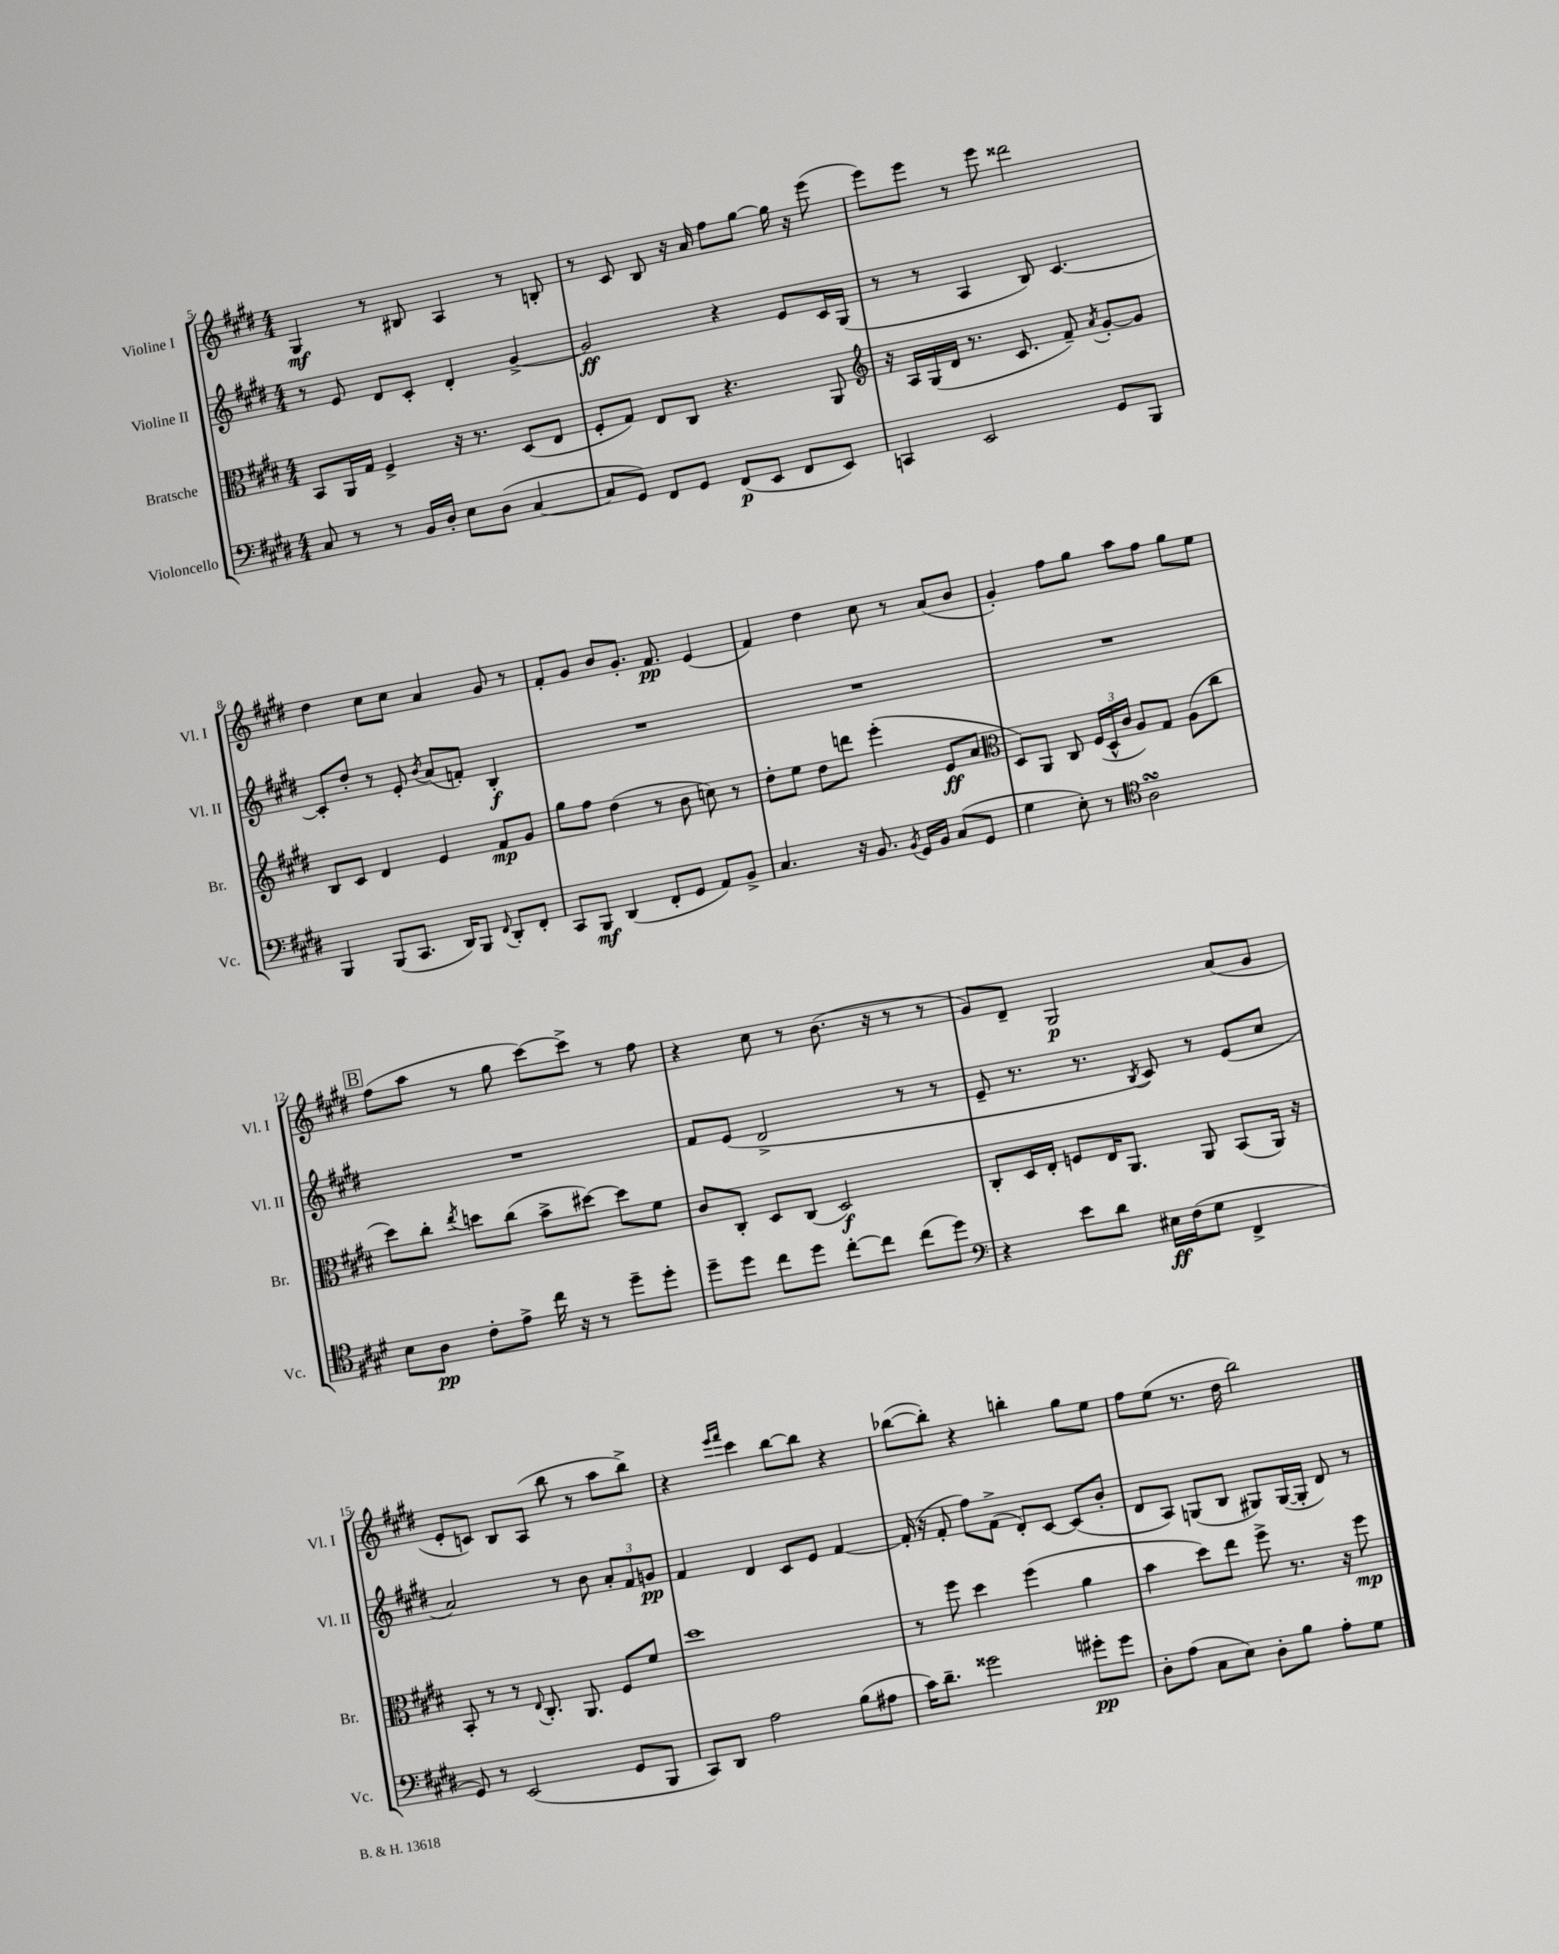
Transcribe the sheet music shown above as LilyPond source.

<<
\new StaffGroup <<
\new Staff = "s0" \with { instrumentName = "Violine I" shortInstrumentName = "Vl. I" } {
    \clef treble \key e \major \numericTimeSignature \time 4/4
    \autoBeamOff gis4\mf r8 bis8 a4 r8 b8-. |
    r8 cis'8 b8 r16 a'16 fis''8[ gis''8]~ gis''16 r16 e'''8( |
    e'''8[) e'''8] r8 e'''8 disis'''2 |
    dis''4 cis''8[ cis''8] a'4 gis'8 r8 |
    fis'8[-. gis'8] b'8[ gis'8.]-. fis'8.\pp e'4( |
    fis'4) dis''4 cis''8 r8 a'8[( b'8] |
    gis'4-.) fis''8[ gis''8] a''8[ fis''8] gis''8[ e''8] |
    \mark \markup { \box "B" } fis''8[( a''8] r8 gis''8 cis'''8[~) cis'''8]-> r8 fis''8 |
    r4 cis''8 r8 b'8.( r16 r8 r8 |
    gis'8[) dis'8]-- gis2\p a'8[( gis'8] |
    e'8[-. c'8]) b8[ a8]( b''8 r8 a''8[ b''8]->) |
    r4 \grace { e'''16[ fis'''16] } cis'''4 b''8[~ b''8] r4 |
    bes''8[~( bes''8]-.) r4 b''4-. gis''8[ e''8] |
    fis''8[ e''8]( r8. dis''16 b''2) \bar "|." |
}
\new Staff = "s1" \with { instrumentName = "Violine II" shortInstrumentName = "Vl. II" } {
    \clef treble \key e \major \numericTimeSignature \time 4/4
    \autoBeamOff r8 e'8 dis'8[ cis'8]-. dis'4-. gis'4~-> |
    gis'2\ff r4 e'8[ cis'16 gis16]( |
    r8 r8 a4 b8) cis'4.~ |
    cis'8[-. dis''8]-. r8 e'8-. \acciaccatura { b'8 } a'8[( f'8]-.) b4-.\f |
    R1 |
    R1 |
    R1 |
    \mark \markup { \box "B" } R1 |
    fis'8[ e'8]( dis'2-> r8 r8 |
    e'8-- r8. r8. \acciaccatura { b8 } cis'8) r8 e'8[( cis''8] |
    a'2) r8 b'8 \tuplet 3/2 { a'8[-. fis'8 g'8]\pp } |
    fis'4 dis'4 cis'8[ e'8] fis'4~ |
    fis'16-.( r16 fis'8-. fis''8[) fis'8]->( dis'8[-.) cis'8]~ cis'8[( b'8]-. |
    dis'8[ a8]) g8[( b8] gis8[) gis16~( gis16]-. dis'8) r8 \bar "|." |
}
\new Staff = "s2" \with { instrumentName = "Bratsche" shortInstrumentName = "Br." } {
    \clef alto \key e \major \numericTimeSignature \time 4/4
    \autoBeamOff b,8[ a,16 gis16] fis4-> r16 r8. dis8[( e8] |
    fis8[-. gis8]) e8[ cis8] r4. a,8 |
    \clef treble r16 a16[ gis16( dis'16] r8. cis'8. fis'8--) \acciaccatura { a'8 } gis'8[~-. gis'8] |
    b8[ cis'8] dis'4 e'4 fis'8[\mp gis'8] |
    gis''8[ fis''8] dis''4( r8 b'8 c''8) r8 |
    dis''8[-. e''8] dis''8[ d'''8] e'''4-.( e'8[\ff a'8] |
    \clef alto dis8[) a,8] cis8 \tuplet 3/2 { fis16[( dis16-^ cis'16] } a8[) gis8] a8[( cis''8] |
    \mark \markup { \box "B" } dis''8[) cis''8]-. \acciaccatura { e''8 } d''8[ cis''8]( b'8[-> dis''8]~) dis''8[ fis'8] |
    cis'8[ cis8]-. dis8[ cis8]( dis2\f) |
    cis8[-. dis16 e16]-. f8[ e16 a,8.] a,8 b,8[( a,16]) r16 |
    b,8-. r8 r8 \appoggiatura { e8 } cis8.-. a,8. fis8[ fis'8] |
    dis''1 |
    r8 fis''8 dis''4 fis''4( a'4 |
    b'4 dis''8[) e''8] fis''8-> r8. r16 fis''8\mp \bar "|." |
}
\new Staff = "s3" \with { instrumentName = "Violoncello" shortInstrumentName = "Vc." } {
    \clef bass \key e \major \numericTimeSignature \time 4/4
    \autoBeamOff cis8 r8 r8 b,16[ dis16]-. e8[ dis8]( cis4~ |
    cis8[ gis,8]) fis,8[ gis,8] fis,8[\p( e,8] fis,8[ e,8]) |
    c,4 e,2 gis,8[ b,,8] |
    b,,4 b,,8[( cis,8.] dis,16[) b,,8] \appoggiatura { fis,8 } dis,8[-. fis,8]-. |
    cis,8[ b,,8]\mf dis,4( fis,8[-. gis,8] a,8[) b,8]-> |
    cis4. r16 b,8. \acciaccatura { b,8 } gis,16[ b,16] cis8[( gis,8] |
    gis4 e8-.) r8 \clef tenor a2\turn |
    \mark \markup { \box "B" } b8[ a8]\pp cis'8[-. e'8]-> cis''16 r16 r8 dis''8[-- dis''8]-. |
    dis''8[-- dis''8] cis''8[ dis''8] cis''8[~-. cis''8] cis''8[( dis''8]) |
    \clef bass r4 e'8[ dis'8] eis16[\ff fis16( gis8] fis,4-> |
    gis,8) r8 e,2( gis,8[ b,,8] |
    cis,8[) dis,8] a2 b8[( ais8] |
    cis'16[) dis'8.]-- gisis'2 gis'8[-.\pp gis'8] |
    dis8[-. a8]( cis8[ e8]) dis8[-. b8] a8[-. gis8] \bar "|." |
}
>>
>>
\layout { \context { \Score currentBarNumber = #5 } }
